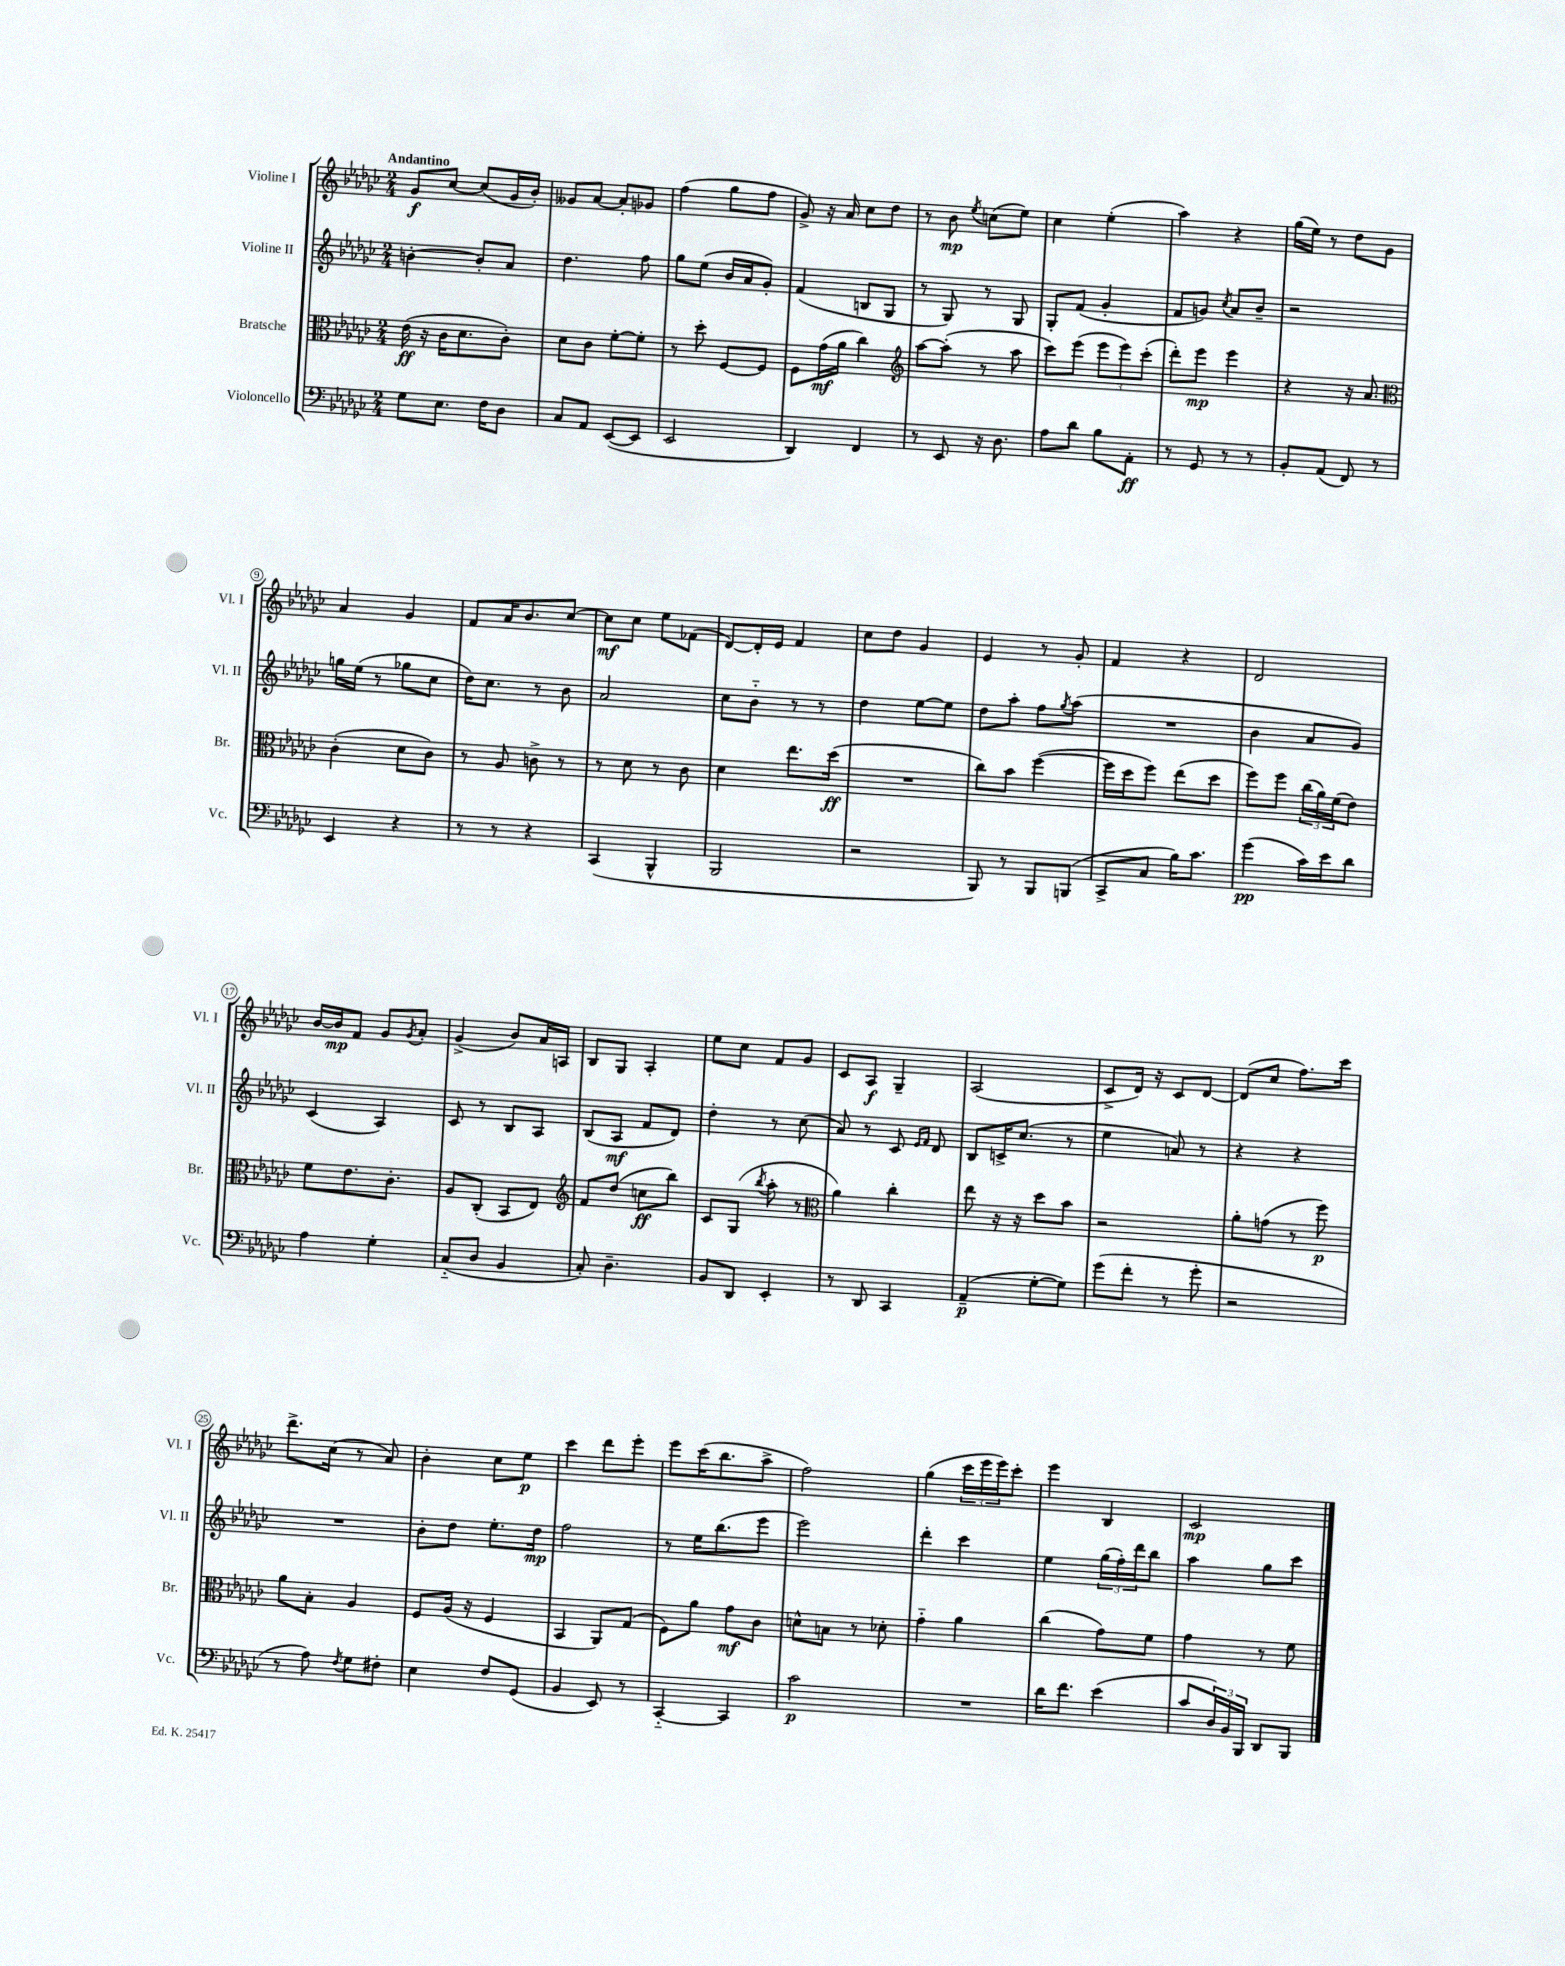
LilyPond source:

<<
\new StaffGroup <<
\new Staff = "s0" \with { instrumentName = "Violine I" shortInstrumentName = "Vl. I" } {
    \clef treble \key ges \major \numericTimeSignature \time 2/4 \tempo "Andantino"
    ges'8\f ces''8~ ces''8( ges'16 bes'16-.) |
    geses'8 aes'8~ aes'8-. ges'8 |
    f''4( ges''8 f''8 |
    ges'8->) r16 aes'16 ces''8 des''8 |
    r8 bes'8\mp \acciaccatura { ees''8 } c''8( ees''8) |
    ces''4 ees''4-.( |
    aes''4) r4 |
    ges''16( ees''16) r8 des''8 ges'8 |
    aes'4 ges'4 |
    f'8 aes'16 bes'8. ces''8~ |
    ces''8\mf ces''8 ees''8 fes'8( |
    des'8~) des'16-. ees'16 f'4 |
    ces''8 des''8 ges'4 |
    ees'4 r8 ges'8-. |
    f'4 r4 |
    des'2 |
    bes'16~ bes'16\mp f'8 ges'8 \acciaccatura { ges'8 } aes'8-. |
    ges'4->( bes'8) aes'16 a16 |
    bes8 ges8 aes4-. |
    ees''8 ces''8 f'8 ges'8 |
    ces'8 aes8\f ges4-- |
    aes2( |
    ces'8-> des'16) r16 ces'8 des'8~ |
    des'8( ces''8 f''8.) ces'''16 |
    des'''8.-> ces''16( r8 aes'8) |
    bes'4-. ces''8 ees''8\p |
    ces'''4 des'''8 ees'''8-. |
    ees'''8 ces'''16( bes''8. aes''8-> |
    f''2) |
    ges''4( \tuplet 3/2 { ces'''16 ees'''16 ees'''16) } ces'''8-. |
    ees'''4 bes4 |
    ces'2\mp \bar "|." |
}
\new Staff = "s1" \with { instrumentName = "Violine II" shortInstrumentName = "Vl. II" } {
    \clef treble \key ges \major \numericTimeSignature \time 2/4
    b'4~-. b'8-. aes'8 |
    des''4. f''8 |
    ges''8 ees''8( bes'16 aes'16 ges'8-.) |
    f'4( b8 ges8 |
    r8 ges8) r8 ges8 |
    ges8-. f'8( ges'4-. |
    f'8 g'8) \acciaccatura { ces''8 } aes'8 bes'8-- |
    r2 |
    g''16 ees''16( r8 ges''8 ces''8 |
    des''16) ces''8. r8 bes'8 |
    aes'2 |
    ces''8 bes'8-_ r8 r8 |
    des''4 ees''8~ ees''8 |
    des''8 aes''8-. f''8 \acciaccatura { ges''8 } aes''8( |
    R2 |
    bes'4 aes'8 ges'8) |
    ces'4( aes4) |
    ces'8 r8 bes8 aes8 |
    bes8( aes8\mf f'8 des'8) |
    des''4-. r8 ces''8( |
    aes'8) r8 ces'8 \grace { ees'16 f'16 } des'8 |
    bes8 c'16-> ces''8.( r8 |
    ees''4 a'8) r8 |
    r4 r4 |
    R2 |
    bes'8-. des''8 ees''8.-. des''16\mp |
    f''2 |
    r8 ees''16 bes''8.( ees'''8 |
    ees'''2) |
    des'''4-. ces'''4 |
    ees''4 \tuplet 3/2 { ges''16( f''16-.) des'''16 } bes''8 |
    aes''4 ges''8 ces'''8 \bar "|." |
}
\new Staff = "s2" \with { instrumentName = "Bratsche" shortInstrumentName = "Br." } {
    \clef alto \key ges \major \numericTimeSignature \time 2/4
    ees'16\ff( r16 ces'16 des'8. ces'8-.) |
    des'8 ces'8 f'8~-. f'8-. |
    r8 des''8-. f8~ f8 |
    f8 ges'16\mf( aes'16 ces''4) |
    \clef treble aes''8~ aes''8-.( r8 aes''8 |
    ces'''8) ees'''8( \tuplet 3/2 { ees'''8 ees'''8) ces'''8-.( } |
    des'''8-.) ees'''8\mp ees'''4 |
    r4 r16 aes'8. |
    \clef alto ces'4-.( des'8 ces'8) |
    r8 aes8 c'8-> r8 |
    r8 des'8 r8 ces'8 |
    des'4 ees''8. des''16\ff( |
    R2 |
    ces''8) bes'8 f''4~( |
    f''16 des''16 f''8) ees''8( des''8 |
    f''8) f''8 \tuplet 3/2 { ces''16( aes'16) f'16( } ees'8) |
    f'8 ees'8. ces'8.-. |
    aes8 ces8-.( bes,8 ees8) |
    \clef treble f'8 des''8( c''8\ff bes''8) |
    ces'8 ges8( \acciaccatura { bes''8 } aes''8-. r8 |
    \clef alto aes'4) ces''4-. |
    ees''8 r16 r16 des''8 bes'8 |
    r2 |
    aes'8-. g'8( r8 f''8\p) |
    aes'8 bes8-. aes4 |
    f8 aes16( r16 f4 |
    bes,4 aes,8) ges8( |
    f8) aes'8 ges'8\mf ces'8 |
    d'8-^ b8 r8 des'8-. |
    ges'4-_ aes'4 |
    ces''4( ges'8) f'8 |
    ges'4 r8 f'8 \bar "|." |
}
\new Staff = "s3" \with { instrumentName = "Violoncello" shortInstrumentName = "Vc." } {
    \clef bass \key ges \major \numericTimeSignature \time 2/4
    ges8 ees8. f16 des8 |
    ces8 aes,8 ees,8~( ees,8 |
    ees,2 |
    des,4) f,4 |
    r8 ees,8 r16 des8. |
    aes8 des'8 bes8 aes,8-.\ff |
    r8 ges,8 r8 r8 |
    bes,8-. aes,8( f,8) r8 |
    ees,4 r4 |
    r8 r8 r4 |
    ces,4( bes,,4-^ |
    bes,,2 |
    r2 |
    bes,,8) r8 bes,,8 b,,8( |
    ces,8-> ces8 bes16) ces'8. |
    ges'4\pp( ces'16) ees'16 des'8 |
    aes4 ges4-. |
    ces8-_( des8 bes,4 |
    ces8-.) des4.-- |
    bes,8 des,8 ees,4-. |
    r8 des,8 ces,4 |
    aes,4--\p( ges8~-. ges8) |
    ges'8( f'8-. r8 ges'8-. |
    r2 |
    r8 aes8) \acciaccatura { f8 } ges8 fis8-. |
    ees4 f8 ges,8( |
    bes,4 ees,8) r8 |
    ces,4~-_ ces,4 |
    ces'2\p |
    R2 |
    des'16 f'8. ees'4( |
    ces'8 \tuplet 3/2 { des16) bes,16 bes,,16 } des,8 bes,,8 \bar "|." |
}
>>
>>
\layout { \context { \Score \override BarNumber.stencil = #(make-stencil-circler 0.1 0.3 ly:text-interface::print) } }
